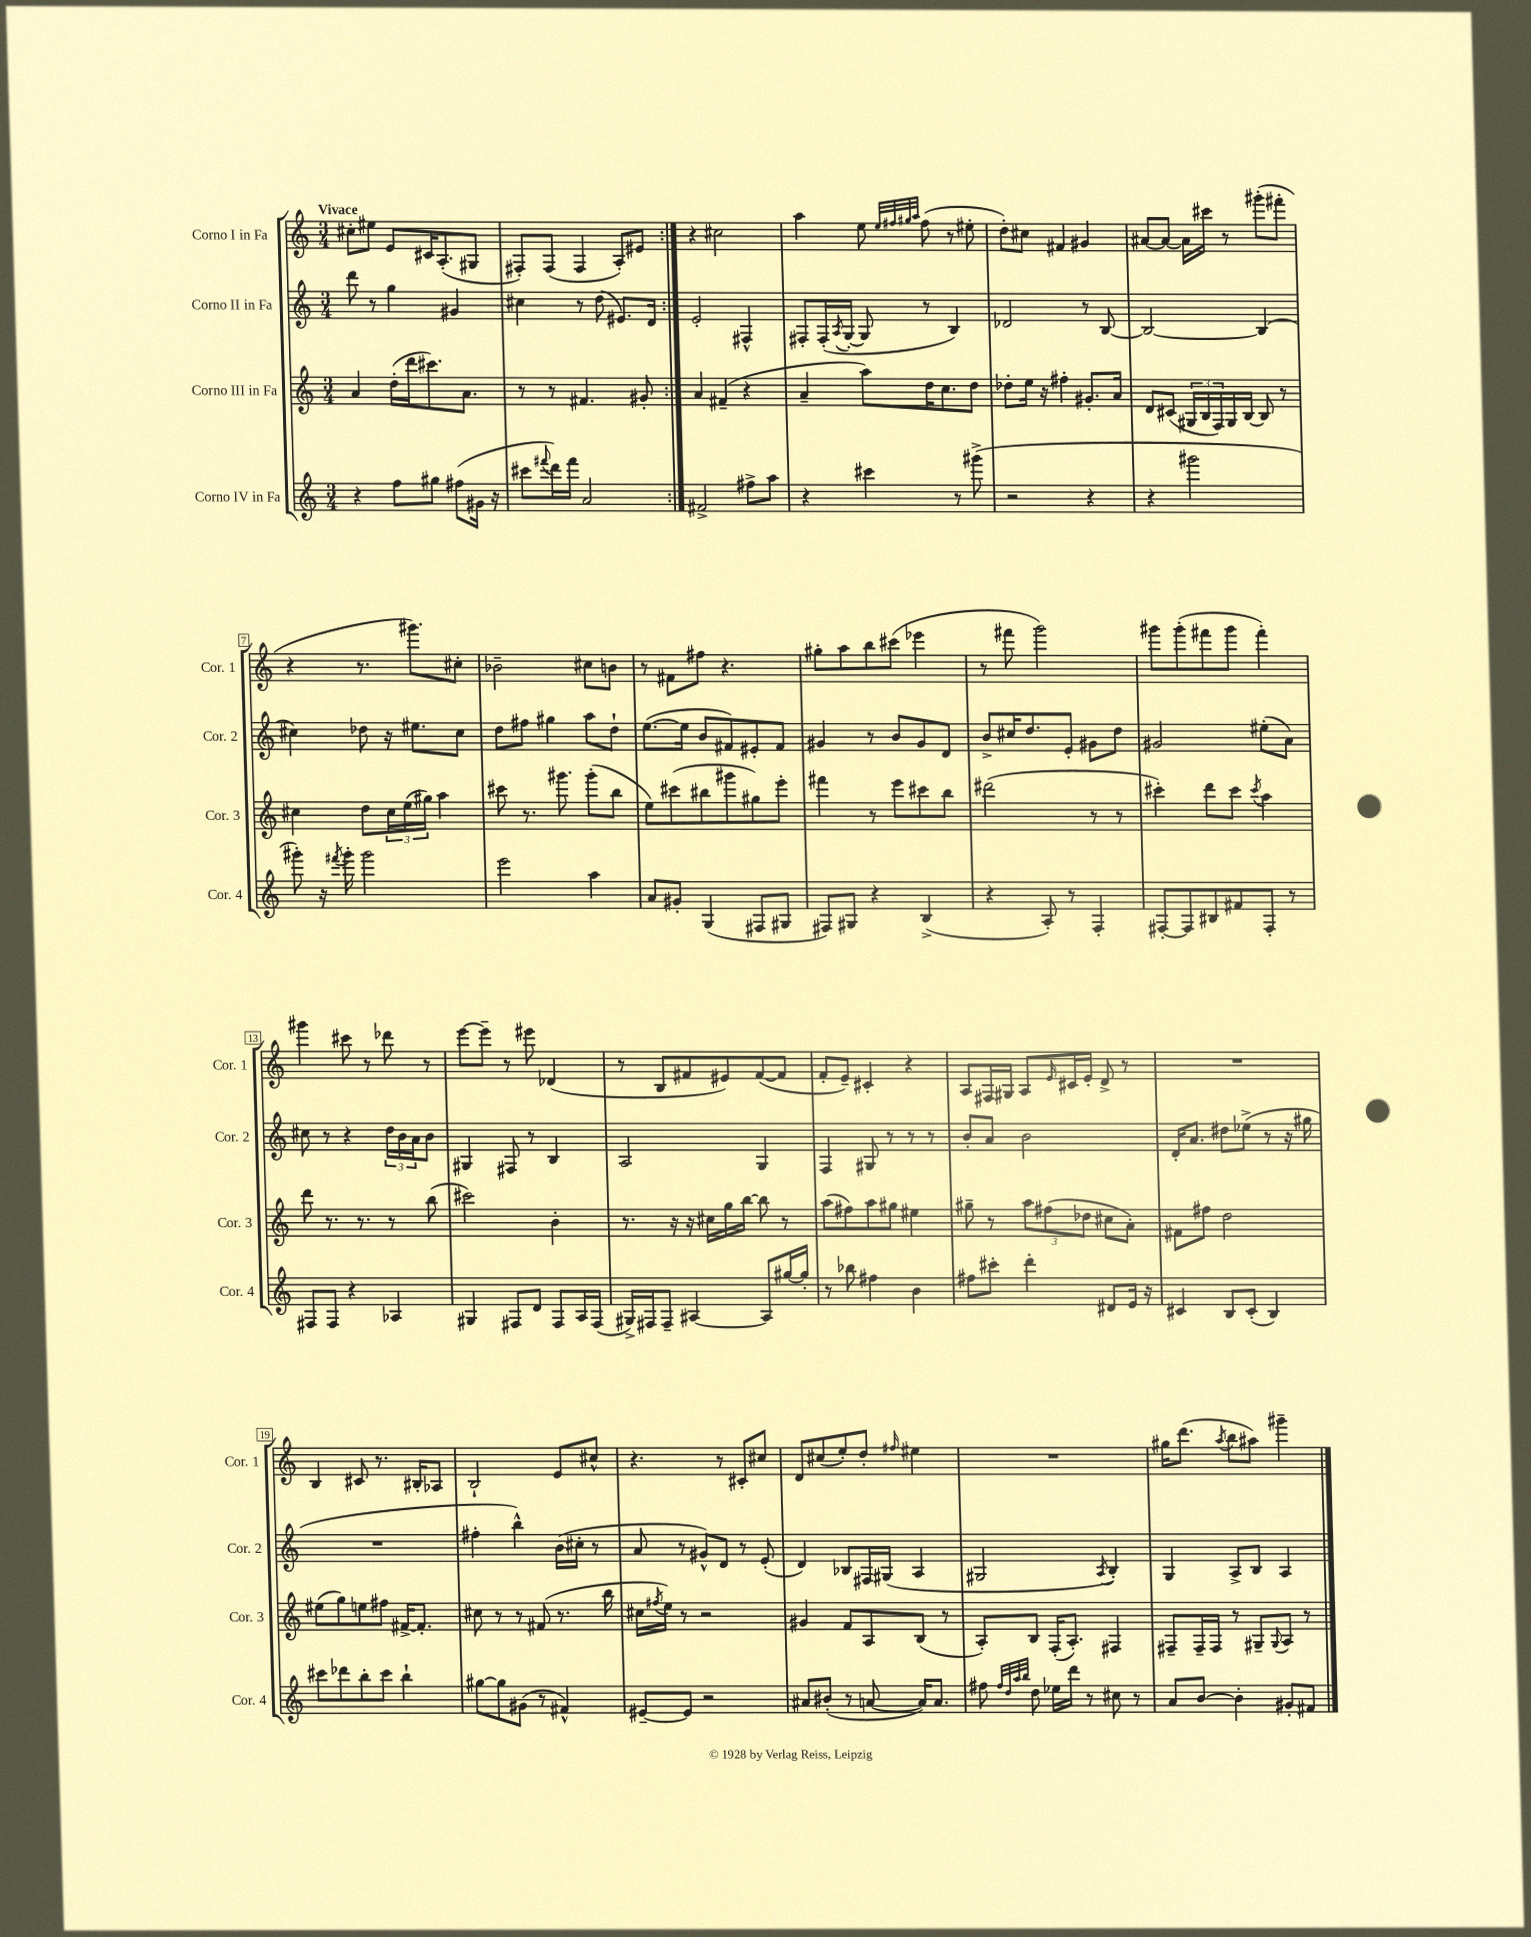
<<
\new StaffGroup <<
\new Staff = "s0" \with { instrumentName = "Corno I in Fa" shortInstrumentName = "Cor. 1" } {
    \clef treble \key c \major \numericTimeSignature \time 3/4 \tempo "Vivace"
    \repeat volta 2 { cis''8-. eis''8 e'8 cis'16 a8.-.( gis8 |
    fis8-.) fis8( fis4 a8-.) eis'8 | }
    r4 cis''2 |
    a''4 e''8 \grace { e''32 fis''32 gis''32 a''32 } fis''8( r8 eis''8-. |
    d''8-.) cis''8 fis'4 gis'4 |
    ais'8~ ais'8~ ais'16 cis'''16 r8 gis'''8-.( fis'''8-. |
    r4 r8. gis'''8.) cis''8-. |
    bes'2-- cis''8 b'8 |
    r8 fis'8 fis''8 r4. |
    gis''8-. a''8 b''8 cis'''8( ees'''4 |
    r8 fis'''8 g'''2) |
    gis'''8 gis'''8-.( fis'''8 gis'''8 fis'''4-.) |
    gis'''4 cis'''8 r8 des'''8 r8 |
    e'''8~ e'''8-- r8 eis'''8 des'4( |
    r8 b8 fis'8 eis'8) fis'8~( fis'8 |
    f'8-. e'8--) cis'4-. r4 |
    a8 fis16 gis16 a8 \grace { e'16 } cis'16 e'16-. d'8-> r8 |
    R2. |
    b4 cis'8 r8. bis16-. aes8 |
    b2-! e'8 cis''8-^ |
    r4. r8 cis'8-. cis''8 |
    d'8 cis''8( e''8-.) d''8-. \grace { fis''16 } eis''4 |
    R2. |
    gis''16 d'''8.( \acciaccatura { a''8 } b''8 ais''8) gis'''4-- \bar "|." |
}
\new Staff = "s1" \with { instrumentName = "Corno II in Fa" shortInstrumentName = "Cor. 2" } {
    \clef treble \key c \major \numericTimeSignature \time 3/4
    \repeat volta 2 { d'''8 r8 g''4 gis'4 |
    cis''4 r8 d''8( eis'8.) d'16 | }
    e'2-. fis4-^ |
    fis8-. fis16-.( \acciaccatura { a8 } g16~-. g8 r8 b4) |
    des'2 r8 b8~ |
    b2~ b4( |
    cis''4) des''8 r16 eis''8. cis''8 |
    d''8 fis''8 gis''4 a''8 d''8-! |
    e''8.~( e''16 b'8 fis'8) eis'8-. fis'8 |
    gis'4 r8 b'8 gis'8 d'8 |
    b'8-> cis''16 d''8. e'8-. gis'8 d''8 |
    gis'2 eis''8-.( a'8) |
    cis''8 r8 r4 \tuplet 3/2 { d''16 b'16 a'16 } b'8 |
    gis4 fis8 r8 b4 |
    a2 g4 |
    f4 gis8 r8 r8 r8 |
    b'8-. a'8 b'2 |
    d'16-. a'8. dis''8 ees''8->( r8 r16 gis''16 |
    R2. |
    fis''4-. b''4-^) b'16( cis''16-. r8 |
    a'8 r8 gis'8-^) d'8 r8 e'8-.( |
    d'4) bes8 fis16 gis16( a4 |
    gis2 \acciaccatura { a8 } b4-.) |
    g4 a8-> b8 a4 \bar "|." |
}
\new Staff = "s2" \with { instrumentName = "Corno III in Fa" shortInstrumentName = "Cor. 3" } {
    \clef treble \key c \major \numericTimeSignature \time 3/4
    \repeat volta 2 { a'4 d''16-.( d'''16 cis'''8.) a'8. |
    r8 r8 fis'4. gis'8-. | }
    a'4 fis'4--( r4 |
    a'4-- a''8) d''16 c''8. d''8 |
    des''8-. e''16 r16 fis''4-. gis'8.-. a'16 |
    d'8 cis'8( \tuplet 3/2 { gis16 b16 f16) } gis16 b16~ b8 r8 |
    cis''4 d''8 \tuplet 3/2 { cis''16 e''16( gis''16) } a''4 |
    cis'''8 r8. gis'''8. gis'''8-.( b''8 |
    e''8) cis'''8( bis''8 gis'''8 gis''8) e'''8-. |
    fis'''4 r8 e'''8 cis'''8 b''8 |
    dis'''2( r8 r8 |
    cis'''4-.) d'''8 cis'''8 \acciaccatura { cis'''8 } a''4 |
    d'''8 r8. r8. r8 b''8( |
    cis'''2) b'4-. |
    r8. r16 r16 cis''16 g''16 b''16~ b''8 r8 |
    a''8( fis''8) a''8 gis''8 eis''4 |
    gis''8-- r8 \tuplet 3/2 { a''8 fis''8( des''8 } cis''8 a'8-.) |
    fis'8 fis''8 d''2 |
    eis''8( g''8) e''8 fis''8 fis'16~-> fis'8.-. |
    cis''8 r8 r8 fis'8( r8. b''16 |
    cis''16 \acciaccatura { fis''8 } e''16) r8 r2 |
    gis'4 f'8 a8 b8( r8 |
    a8-.) b8 f16-.( a8.-.) fis4 |
    fis8-- fis16-- fis16 r8 gis8-- \appoggiatura { gis8 } a8 r8 \bar "|." |
}
\new Staff = "s3" \with { instrumentName = "Corno IV in Fa" shortInstrumentName = "Cor. 4" } {
    \clef treble \key c \major \numericTimeSignature \time 3/4
    \repeat volta 2 { r4 f''8 gis''8 fis''8( gis'16 r16 |
    cis'''8 \appoggiatura { fis'''8 } d'''16) fis'''16 a'2 | }
    fis'2-> fis''8-> a''8 |
    r4 cis'''4 r8 gis'''8->( |
    r2 r4 |
    r4 gis'''2 |
    gis'''8-.) r16 \acciaccatura { fis'''8 } gis'''16-. gis'''2 |
    e'''2 a''4 |
    a'8 gis'8-. g4( fis8 gis8 |
    fis8) gis8 r4 b4->( |
    r4 a8-.) r8 f4-. |
    fis8~-. fis8 bis8 fis'8 fis8-. r8 |
    fis8 fis8 r4 aes4 |
    gis4 fis8 d'8 fis8 a16 fis16( |
    gis16->) fis16 fis8-- ais4~ ais8 gis''16~ gis''16-. |
    r8 bes''8 fis''4 b'4 |
    fis''8 cis'''8-. d'''4-. dis'8 e'16 r16 |
    cis'4 b8 cis'8-.( b4) |
    cis'''8 des'''8 b''8-. cis'''8 b''4-! |
    gis''8~ gis''8 gis'8( r8 fis'4-^) |
    eis'8~-- eis'8 r2 |
    ais'8 bis'8-.( r8 a'8~ a'16) a'8. |
    fis''8 \grace { fis''32 d''32 a''32 b''32 } d''8 ees''16 d'''16 r8 cis''8 r8 |
    a'8 b'8~ b'4-. gis'8-. fis'8 \bar "|." |
}
>>
>>
\layout { \context { \Score \override BarNumber.stencil = #(make-stencil-boxer 0.1 0.3 ly:text-interface::print) } }
